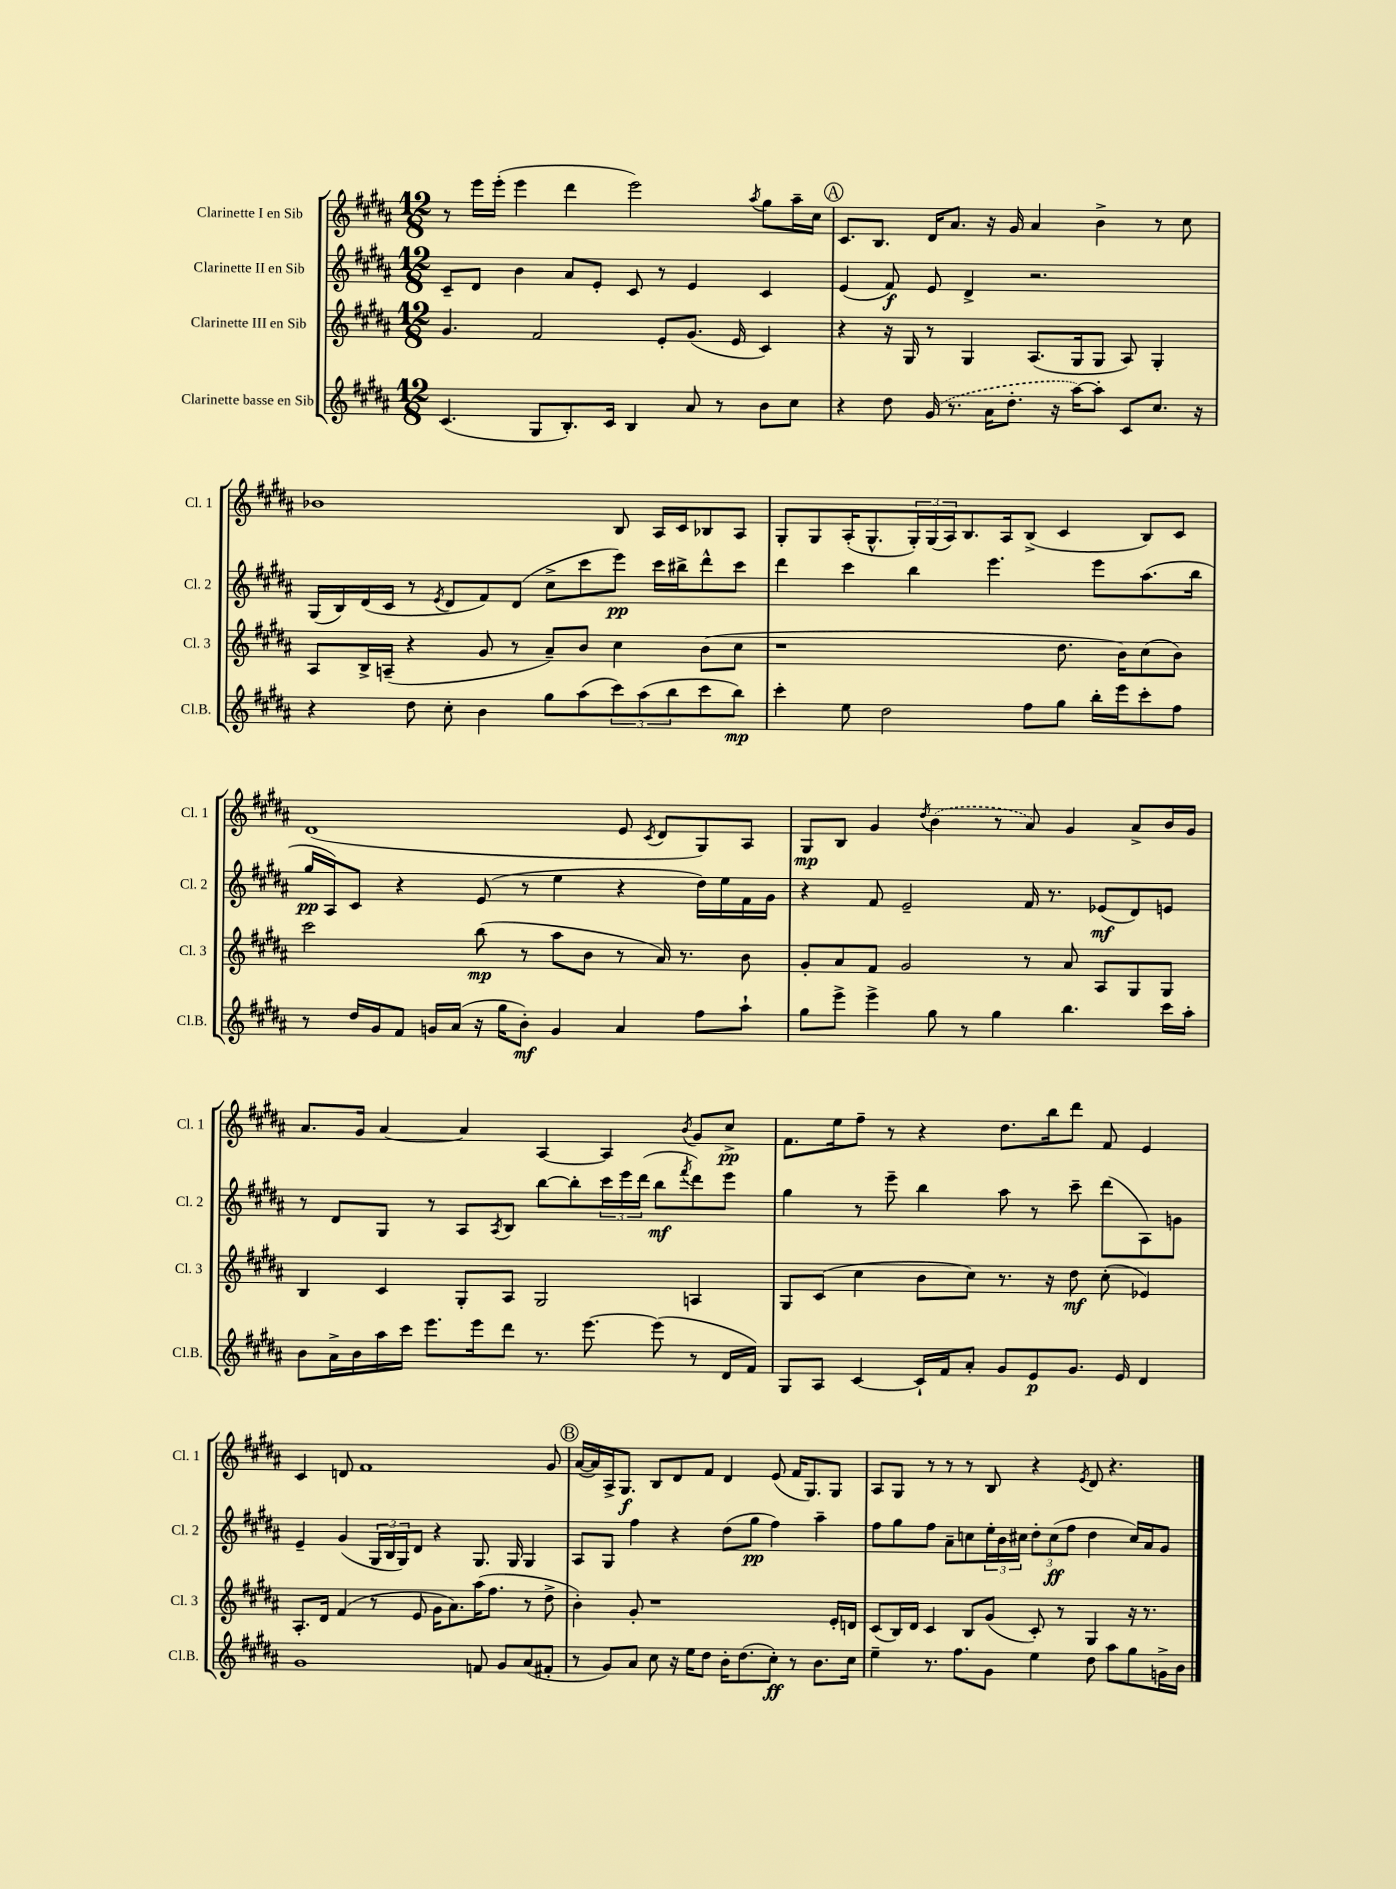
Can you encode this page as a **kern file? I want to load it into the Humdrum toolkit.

**kern	**kern	**kern	**kern
*staff4	*staff3	*staff2	*staff1
*clefG2	*clefG2	*clefG2	*clefG2
*k[f#c#g#d#a#]	*k[f#c#g#d#a#]	*k[f#c#g#d#a#]	*k[f#c#g#d#a#]
*M12/8	*M12/8	*M12/8	*M12/8
(4.c#	4.g#	8c#~	8r
.	.	8d#	16eee
.	.	.	(16eee'
.	.	4b	4eee
8G#	2f#	.	.
8.B')	.	8a#	4ddd#
.	.	8e'	.
16c#	.	.	.
4B	.	8c#	2eee)
.	8e'	8r	.
8a#	(8.g#	4e	.
8r	.	.	.
.	16e	.	.
.	.	.	8qaa#
8b	4c#)	4c#	8gg#
8cc#	.	.	16aa#~
.	.	.	16cc#
=	=	=	=
4r	4r	(4e	8.c#
.	.	.	8.B
8dd#	16r	8f#)	.
.	16G#	.	.
(16g#	8r	8e	16d#
8.r	.	.	8.a#
.	4G#	4d#^	.
16a#	.	.	16r
8.dd#'	.	.	16g#
.	(8.A#	2.r	4a#
16r	.	.	.
[16aa#)	16G#	.	.
8aa#']	8G#	.	4b^
8c#	8A#)	.	.
8.cc#	4G#'	.	8r
.	.	.	8cc#
16r	.	.	.
=	=	=	=
4r	8A#	(16G#	1b-
.	.	16B)	.
.	16B^	(16d#	.
.	(16A~	16c#	.
8dd#	4r	8r	.
.	.	8qe	.
8cc#'	.	8d#	.
4b	8g#	8f#)	.
.	8r	(8d#	.
8gg#	8a#~)	8cc#^	.
(8aa#	8b	8ccc#	.
12ccc#)	4cc#	8eee)	8B
(12aa#	.	.	.
.	.	16ccc#	16A#
12bb	.	.	.
.	.	16bb#^	16c#
8ccc#	(8b	8ddd#^^	8B-
8bb)	8cc#	8ccc#	8A#
=	=	=	=
4ccc#'	1r	4ddd#	8G#'
.	.	.	8G#
8ee	.	4ccc#	(16A#'
.	.	.	8.G#^^
2dd#	.	.	.
.	.	4bb	24G#')
.	.	.	(24G#
.	.	.	24A#)
.	.	.	8.B
.	.	4.eee	.
.	.	.	16A#
8ff#	.	.	(8B^
8gg#	8.dd#	.	4c#
16bb'	.	8eee	.
16eee	16b)	.	.
8ccc#'	(8cc#	(8.aa#	8B)
8ff#	8b)	.	8c#
.	.	16bb	.
=	=	=	=
8r	2ccc#	16gg#	(1d#
.	.	16A#)	.
16dd#	.	8c#	.
16g#	.	.	.
8f#	.	4r	.
16g	.	.	.
(16a#	.	.	.
16r	(8bb	(8e	.
16gg#	.	.	.
8b')	8r	8r	.
4g	8aa#	4ee	.
.	8b	.	.
4a#	8r	4r	8e
.	.	.	8qc#
.	16a#)	.	8d#
.	8.r	.	.
8ff#	.	16dd#)	8G#)
.	.	16ee	.
8aa#`	8b	16f#	8A#
.	.	16g#	.
=	=	=	=
8gg#	8g#'	4r	8G#
8eee^	8a#	.	8B
4eee^	8f#	8f#	4g#
.	2g#	2e~	.
.	.	.	8qdd#
8gg#	.	.	(4b
8r	.	.	.
4gg#	.	.	8r
.	8r	16f#	8a#)
.	.	8.r	.
4.bb	8a#	.	4g#
.	8A#	(8e-	.
.	8G#	8d#)	8a#^
16ccc#	8G#	8e	16b
16aa#'	.	.	16g#
=	=	=	=
8b	4B	8r	8.a#
16a#^	.	8d#	.
16b	.	.	16g#
16aa#	4c#	8G#	[4a#
16ccc#	.	.	.
8.eee	.	8r	.
.	8G#'	8A#	4a#]
16eee	.	.	.
.	.	8qA#	.
8ddd#	8A#	8B	.
8.r	2G#	[8bb	[4A#
.	.	8bb']	.
[8.eee	.	.	.
.	.	24ccc#	4A#]
.	.	24eee	.
.	.	(24ddd#	.
(8eee]	.	8bb	.
.	.	8qfff#	8qb
8r	4A	8ddd#)	8g#
16d#	.	8eee	8cc#^
16f#)	.	.	.
=	=	=	=
8G#	8G#	4gg#	8.f#
8A#	(8c#	.	.
.	.	.	16ee
[4c#	4cc#	8r	8ff#~
.	.	8eee~	8r
16c#`]	8b	4bb	4r
16f#	.	.	.
8a#'	8cc#)	.	.
8g#	8.r	8aa#	8.dd#
8e	.	8r	.
.	16r	.	16bb
8.g#	8dd#	8ccc#~	8ddd#
.	(8cc#'	(8ddd#	8f#
16e	.	.	.
4d#	4e-)	8A#)	4e
.	.	8g	.
=	=	=	=
1g#	8.A#'	4e~	4c#
.	16d#	.	.
.	(4f#	(4g#	8d
.	.	.	1f#
.	8r	24G#	.
.	.	24B	.
.	.	24G#)	.
.	8e	8d#	.
.	16g#	4r	.
.	8.a#)	.	.
8f	(16aa#	8.G#	.
.	8.ff#	.	.
8g#	.	.	.
.	.	16G#	.
(8a#	8r	4G#	.
8f#'	8dd#^	.	8g#
=	=	=	=
8r	4b')	8A#	([16a#
.	.	.	16a#])
8g#)	.	8G#	16A#^
.	.	.	8.G#
8a#	8g#'	4ff#	.
8cc#	1r	.	8B
16r	.	4r	8d#
16ee	.	.	.
8dd#	.	.	8f#
16b'	.	(8dd#	4d#
(8.dd#	.	.	.
.	.	8gg#	.
8cc#')	.	4ff#)	(8e
8r	.	.	16f#
.	.	.	8.G#)
8.b	.	4aa#~	.
.	16e'	.	8G#
16cc#	16d	.	.
=	=	=	=
4ee~	(8c#	8ff#	8A#
.	16B)	8gg#	8G#
.	16d#	.	.
8.r	4c#	8ff#	8r
.	.	8a#~	8r
8.ff#	.	.	.
.	8B	8cc	8r
8g#	(8g#	24ee'	8B
.	.	24b	.
.	.	24cc#	.
4ee	8c#')	12dd#'	4r
.	.	(12cc#	.
.	8r	.	.
.	.	12ff#	.
.	.	.	8qe
8dd#	4G#	4dd#	8d#
8aa#	.	.	4.r
8gg#	16r	16cc#)	.
.	8.r	16a#	.
16g^	.	8g#	.
16b	.	.	.
==	==	==	==
*-	*-	*-	*-
